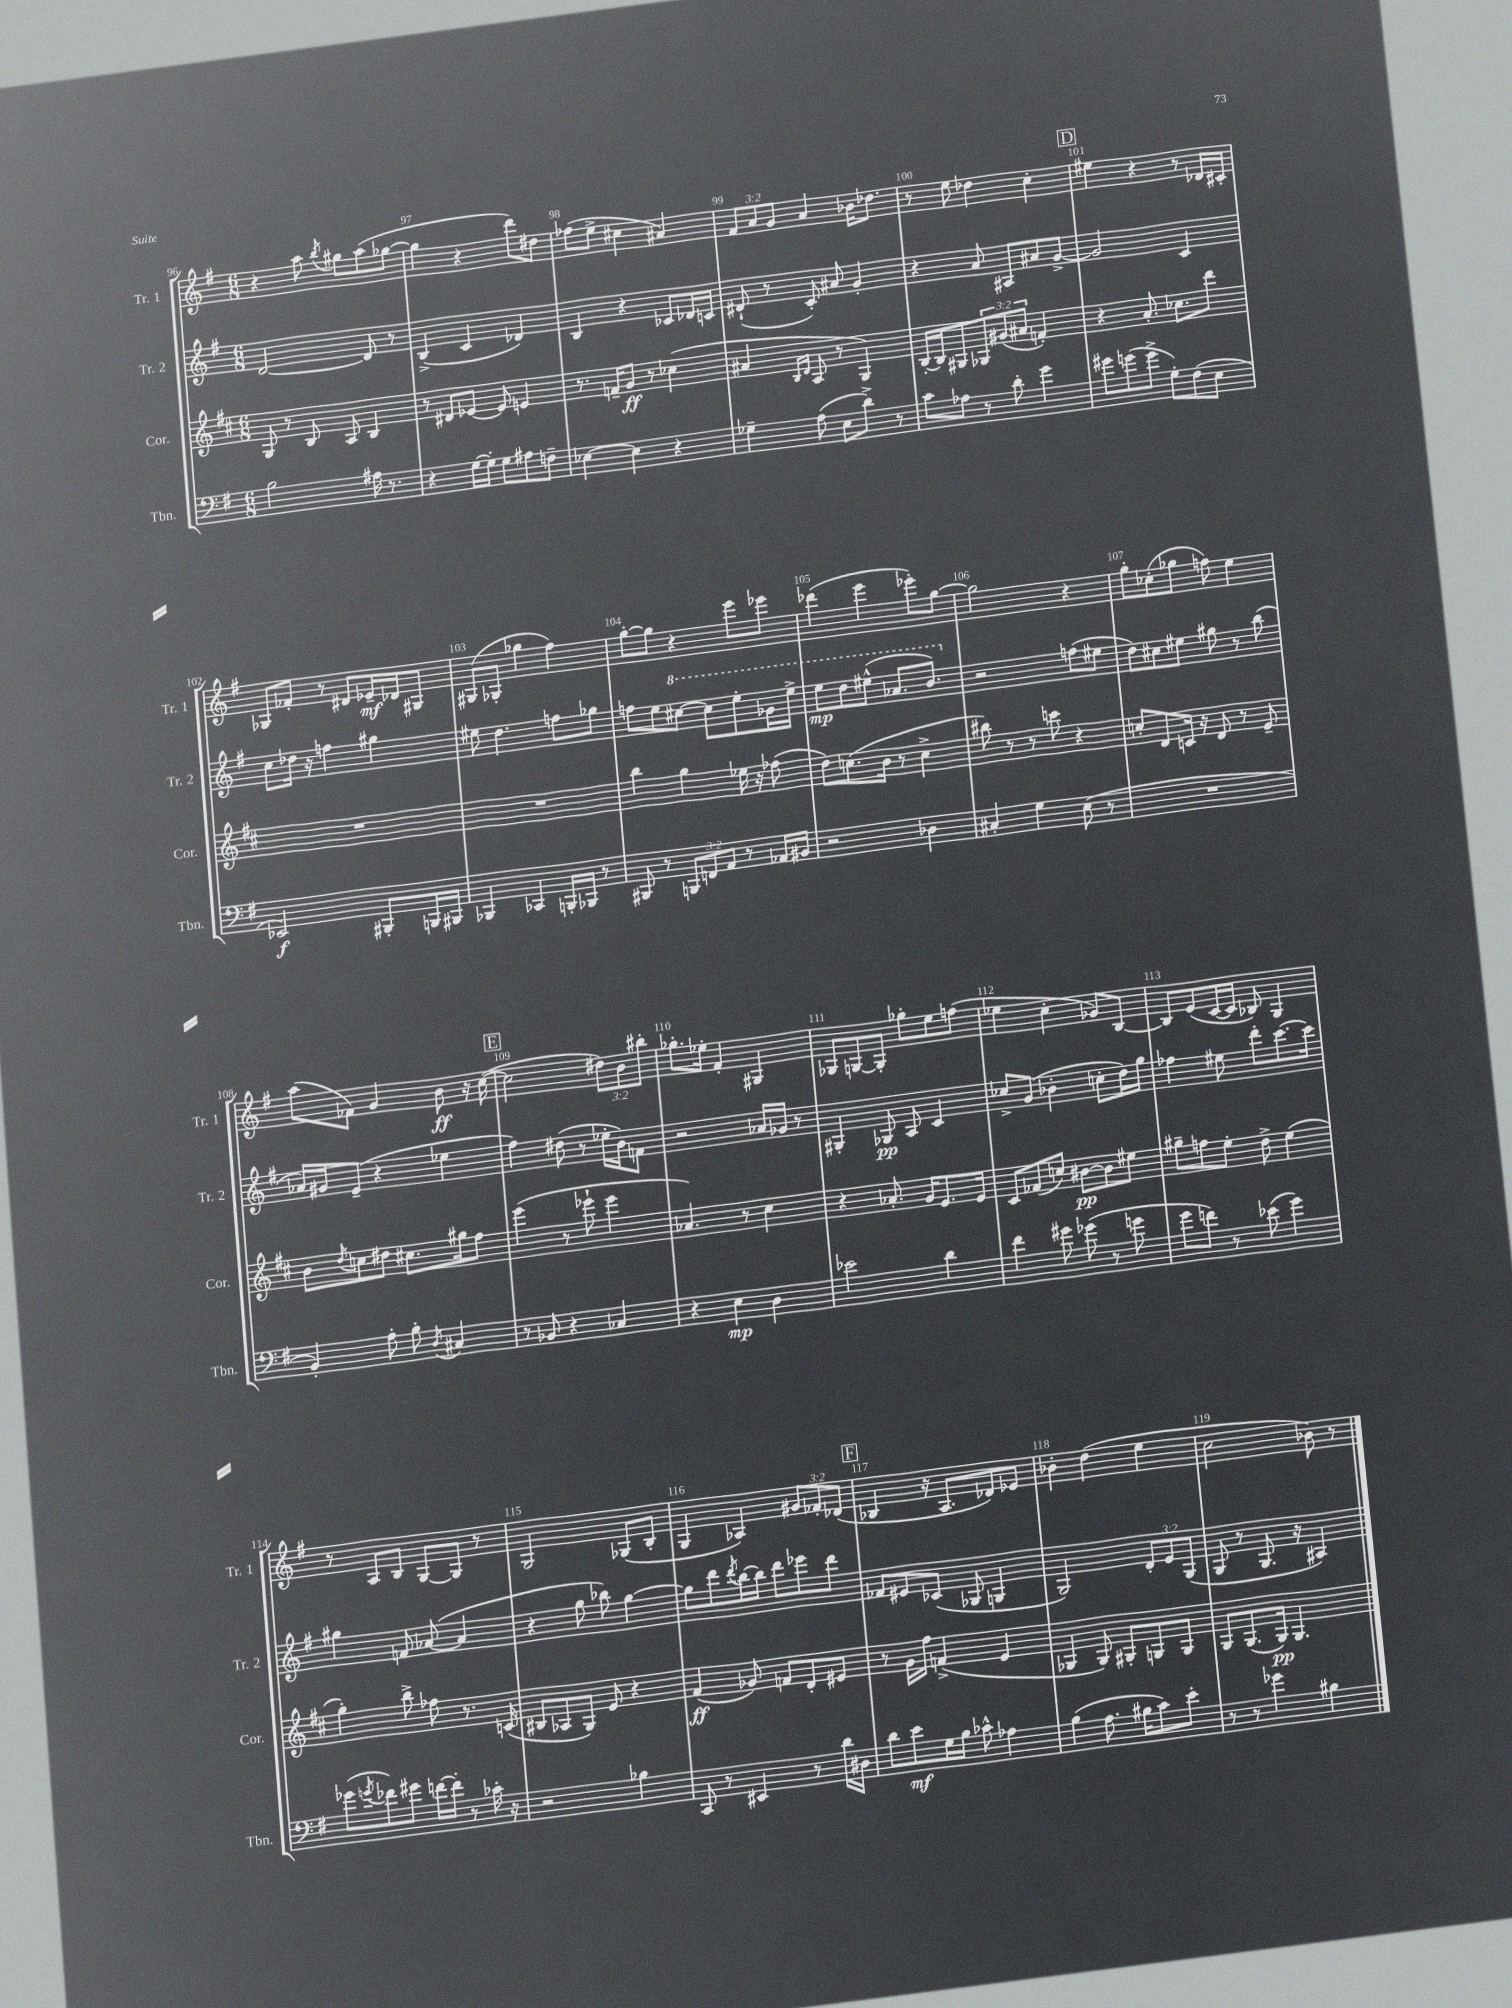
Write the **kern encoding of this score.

**kern	**kern	**kern	**kern
*staff4	*staff3	*staff2	*staff1
*clefF4	*clefG2	*clefG2	*clefG2
*k[f#]	*k[f#c#]	*k[f#]	*k[f#]
*M6/8	*M6/8	*M6/8	*M6/8
2B	8G	[2d	4r
.	8r	.	.
.	8B	.	8aa
.	.	.	8qbb
.	8A	.	8gg#
16A#	4B	8d]	(8aa
8.r	.	.	.
.	.	8r	[8gg-
=	=	=	=
4r	8r	(4B^	4gg-]
.	8d#	.	.
[16G	[8e-	4c	4r
16G']	.	.	.
8G	8e-]	.	.
8A#	4e	4d-)	8ddd)
8F~	.	.	8dd#
=	=	=	=
[4E-	8.r	4B	(8ff-
.	.	.	8ee^
.	16f~	.	.
4E-]	8g	4r	4cc#
.	8r	.	.
4r	(4cc-	8c-	4a#)
.	.	16d-	.
.	.	16c	.
=	=	=	=
4G-~	4a#	(8d#`	12f#
.	.	.	12a
.	.	8r	.
.	.	.	12g
.	16qqB	.	.
.	16qqd	.	.
(8A	8A	8c')	4a
8E	8r	8a#	.
8d^)	4G)	4g'	16b-
.	.	.	8.dd-
8r	.	.	.
=	=	=	=
8c	[16B'	4r	8r
.	16B]	.	.
8A-	8G#	.	8ee
8r	12G-	8a	4dd-
.	(12g#	.	.
8d'	.	8A#	.
.	12a#	.	.
4g	4f')	8a#	4cc'
.	.	[8g^	.
=	=	=	=
8g#	4r	2g]	4ee#
(8g	.	.	.
8g^	8.a'	.	4r
8G')	.	.	.
.	8.cc-	.	.
(8F#	.	4c	8r
8E	8ddd	.	16d-
.	.	.	16c#'
=	=	=	=
2EE-)	2.r	8cc	8G-
.	.	16dd-	8f-'
.	.	16r	.
.	.	4ff	8r
.	.	.	8d#
8BBB#'	.	4gg#	16e-~
.	.	.	16d-
16BBB	.	.	8G#
16BBB#	.	.	.
=	=	=	=
4BBB-	2.r	8ee#	(8G#
.	.	4.dd	8G-'
4CC-	.	.	4gg-
16BBB'	.	8ff	4ff#)
16BBB-	.	.	.
8r	.	8gg-	.
=	=	=	=
8BBB#	4bb	8ff	[8gg'
8r	.	8ee	8gg]
12BBB	4gg	[8ccc#	4r
12FF	.	.	.
.	.	8ccc#]	.
12AA	.	.	.
8r	16ee-	8eee'	8eee
.	16r	.	.
16AA-	(8ff-	16gg-	8eee-
16BB#	.	16eee^	.
=	=	=	=
2r	8dd)	8eee	(4ddd-
.	(8.cc	8ddd	.
.	.	(8eee#^^	4eee
.	16b	.	.
.	8r	8.aa-	.
4D-	4cc^	.	8eee-')
.	.	8.bb)	.
.	.	.	[8gg
=	=	=	=
4C#'	8bb#)	2r	2gg]
.	8r	.	.
4G	8r	.	.
.	8ccc	.	.
(8E	4r	(8ff	4r
8r	.	8ee#	.
=	=	=	=
2.r	8cc'	8dd)	8gg'
.	8d	8cc#	(8cc-'
.	16c	8ee#	8gg-
.	16r	.	.
.	8d	8gg#	8ff)
.	8r	8r	4ee
.	8e~	(8bb	.
=	=	=	=
4BB')	8b	16a-)	(8aa
.	.	16g#	.
.	8qdd	.	.
.	8cc	(8e~	8f-)
8A'	8dd#	4r	4g
8B'	8.cc#	.	.
8qD	.	.	.
4C#	.	4ee-	8b
.	16gg#	.	.
.	8ff#	.	16r
.	.	.	([16cc
=	=	=	=
8r	(4eee	4ff#)	2cc]
8BB-	.	.	.
4r	8r	(8dd#	.
.	8eee-`	8r	.
4C-	4eee-	16ee-'	12dd#)
.	.	16b)	.
.	.	.	12b
.	.	8f	.
.	.	.	12bb#'
=	=	=	=
4r	4.a-)	2r	8.gg-'
.	.	.	16ee-'
4E	.	.	4f#'
.	8r	.	.
4D	4cc#	16a-	4G#
.	.	16g-	.
.	.	8r	.
=	=	=	=
2e-	4r	4G#'	8G-
.	.	.	[8G
.	8.a-'	8G-	8G']
.	.	8A	8gg-'
.	16g	.	.
4d	8.e	4c	8ee
.	.	.	(8ff
.	16e	.	.
=	=	=	=
4f#	8c#	8cc-^	4ee-
.	(8f-	(8g	.
8g#	8cc)	4b-'	4cc'
(8g-	[8b#	.	.
8r	8b#]	8cc'	8g-)
8g	8ee#	16dd)	[8B
.	.	16gg	.
=	=	=	=
8g	8gg#~	4ff-	8B]
8f)	8ff	.	(8e
8r	8ee'	8ee#	[16c
.	.	.	16c]
(8e-	8dd^	8ddd'	8B-)
4g)	(4ee	[8.ccc	4G
.	.	16ccc]	.
=	=	=	=
(8g-	4gg')	4gg#	8r
8qg	.	.	.
8f-)	.	.	8A
8g#	8bb^	8f	8B
[16f	8ff-	([8a-	[8G
16f']	.	.	.
8r	8.r	4a-]	8G]
16c-'	.	.	8r
16r	(16c	.	.
=	=	=	=
2r	8B#	4r	2G
.	8A-	.	.
.	8G)	8gg	.
.	8e	8bb-)	.
4B-	4r	[4gg	(8G-
.	.	.	8B'
=	=	=	=
8CC	(4f#	8gg]	4G
8r	.	8ddd	.
.	.	8qddd	.
4EE#	8g-)	[16bb	4A-)
.	.	16bb]	.
.	8f	8ddd	.
8r	8d'	8eee-	12g#
.	.	.	12f-'
16d	8e#	8ddd	.
.	.	.	(12d-
16D#	.	.	.
=	=	=	=
8d	8r	8f-	4B-
8e	16g	8e#	.
.	16ff#	.	.
16G	(4f^	(8c-	16r
16B	.	.	8.A
8c-^^	.	8G-	.
4A-	4e	4G	8d-)
.	.	.	8e-
=	=	=	=
(4B	4G-	2G)	4b-'
8.A	8G-)	.	(4dd
.	8G#'	.	.
16B#	.	.	.
8c)	8G	12d'	4ee
.	.	12e	.
8e'	8G	.	.
.	.	(12G	.
=	=	=	=
8r	8G	8G	2cc
8r	(8.G	8r	.
4g-	.	8.G	.
.	16G)	.	.
.	4.G	.	.
.	.	16r	.
4B#	.	4A#)	8b-)
.	.	.	8r
==	==	==	==
*-	*-	*-	*-
